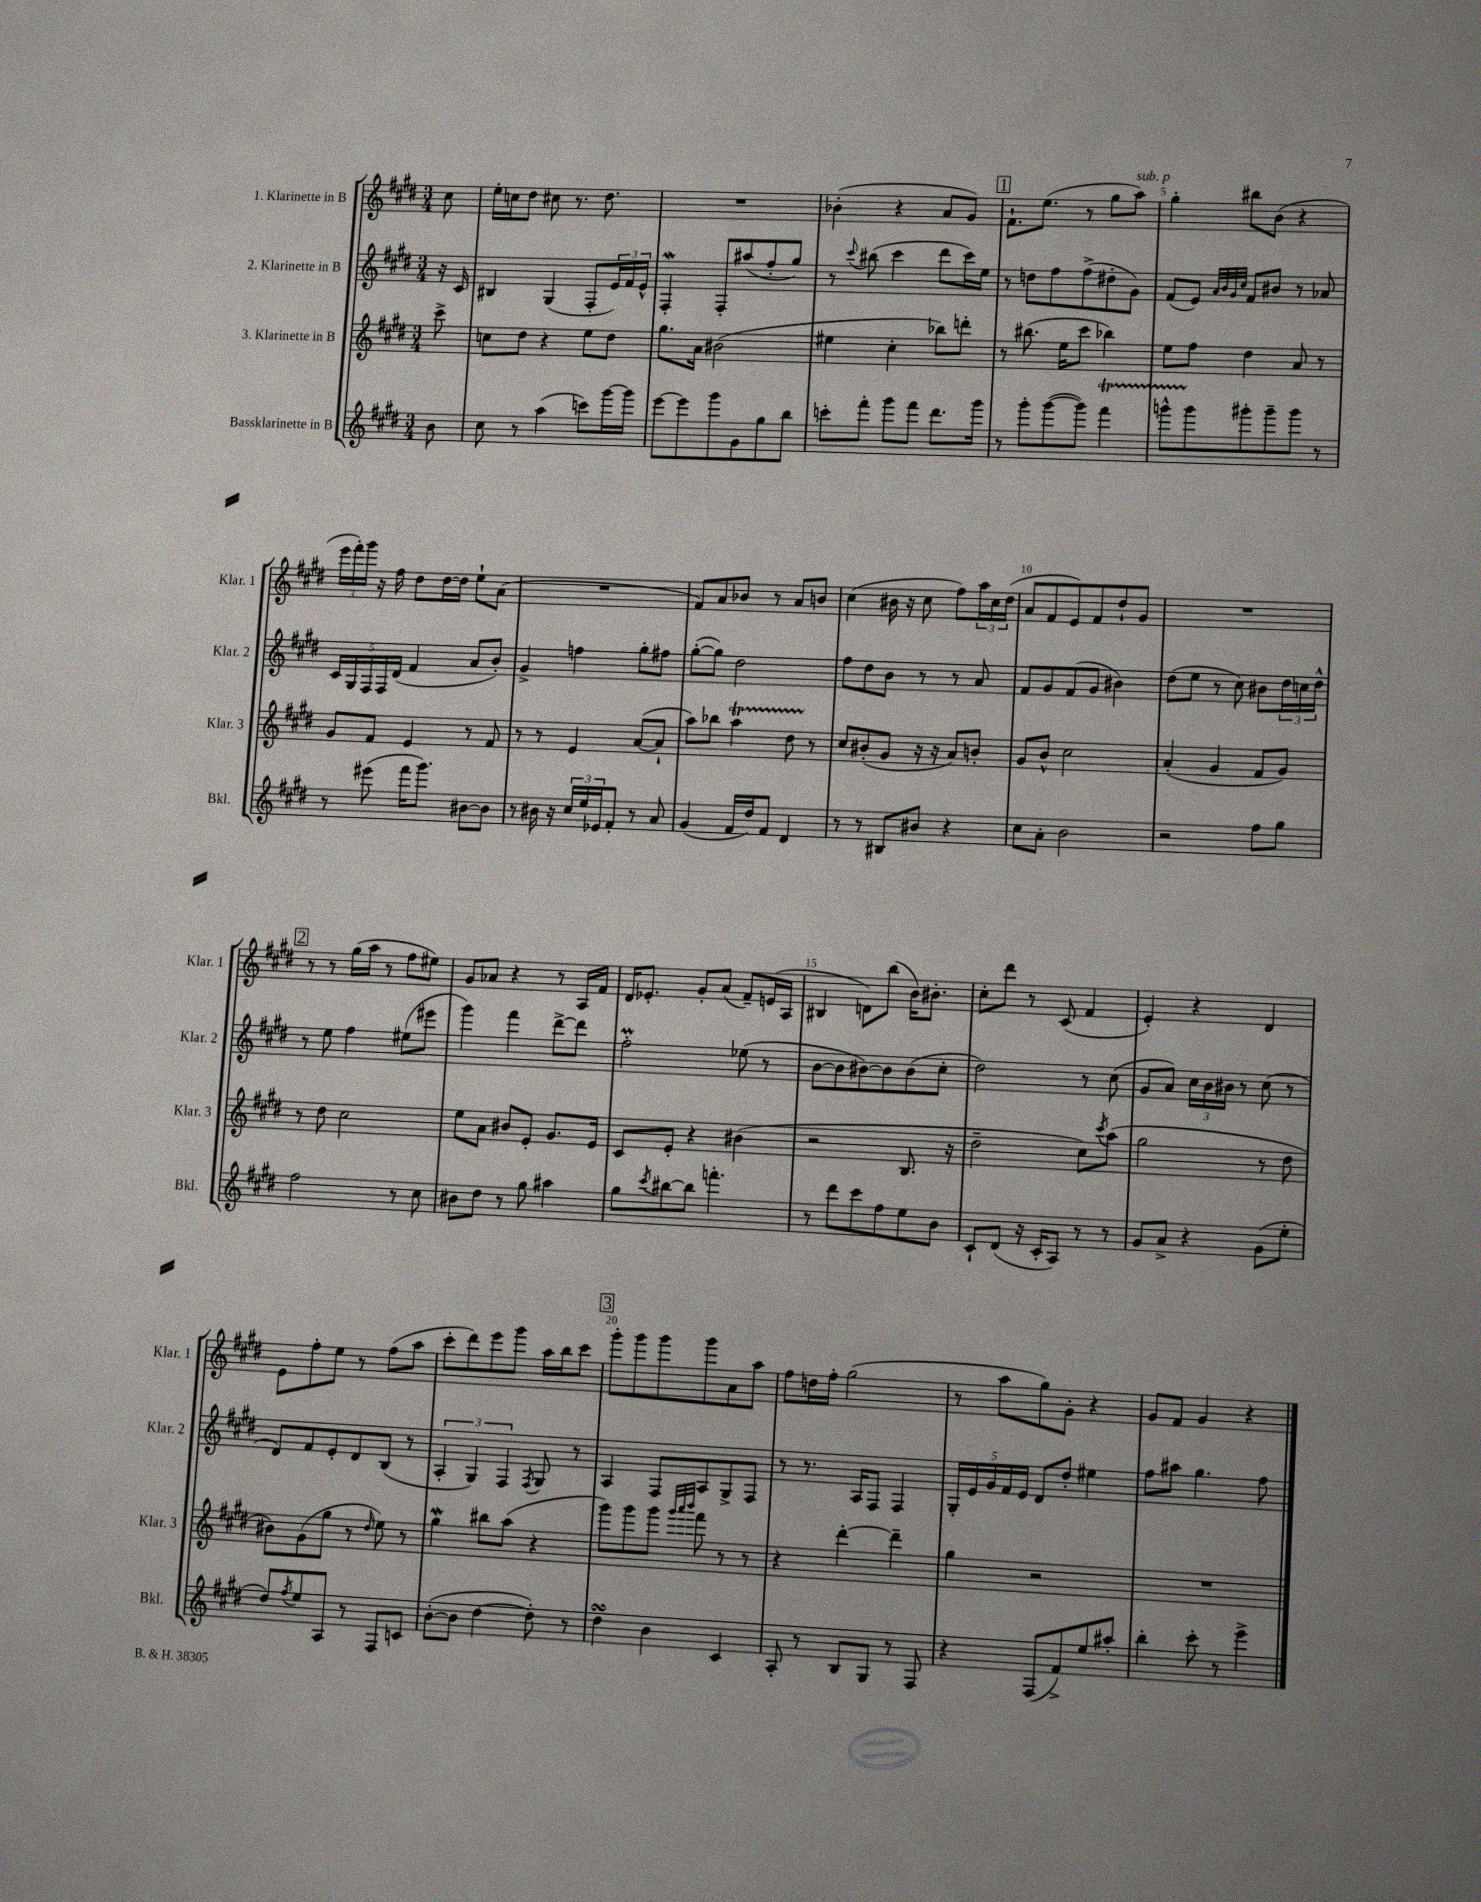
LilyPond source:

<<
\new StaffGroup <<
\new Staff = "s0" \with { instrumentName = "1. Klarinette in B" shortInstrumentName = "Klar. 1" } {
    \clef treble \key e \major \numericTimeSignature \time 3/4 \partial 8
    cis''8 |
    e''16-. c''16 dis''8 cis''8 r8. dis''8. |
    R2. |
    bes'4-.( r4 a'8 gis'8) |
    \mark \markup { \box "1" } fis'8.-! e''8.( r8 gis''8 a''8^\markup { \italic "sub. p" }) |
    gis''4-. bis''8 b'8( r4 |
    \tuplet 3/2 { e'''16 fis'''16-.) gis'''16 } r16 fis''16 dis''8 dis''16~ dis''16 e''8-! a'8( |
    R2. |
    fis'8) a'8 bes'8 r8 a'8 b'8 |
    cis''4( bis'16 r16 cis''8 fis''8) \tuplet 3/2 { a''16 cis''16 dis''16( } |
    a'8 fis'8 e'8) fis'8 dis''8-! gis'8 |
    R2. |
    \mark \markup { \box "2" } r8 r8 gis''16( a''16 r8 fis''8 eis''8) |
    gis'8 aes'8 r4 r8 a16 fis'16 |
    dis'16 ees'8.-. gis'8-. a'8( fis'8--) e'16( a16 |
    bis4 d'8) b''8( b'16) bis'8.-. |
    cis''8-. dis'''8 r8 cis'8( fis'4 |
    e'4-.) r4 dis'4 |
    e'8 fis''8-. e''8 r8 fis''8( a''8 |
    cis'''8-. dis'''8) e'''8 gis'''8 a''16 b''16 cis'''8 |
    \mark \markup { \box "3" } gis'''8-. gis'''8 gis'''8 gis'''8 a'8 a''8 |
    fis''8 d''16 fis''16-. gis''2( |
    r8 a''8 gis''8) gis'8-. r4 |
    gis'8 fis'8 gis'4 r4 \bar "|." |
}
\new Staff = "s1" \with { instrumentName = "2. Klarinette in B" shortInstrumentName = "Klar. 2" } {
    \clef treble \key e \major \numericTimeSignature \time 3/4 \partial 8
    r16 cis'16 |
    bis4 gis4( fis8-. \tuplet 3/2 { e'16) fis'16 e'16-^ } |
    fis4-.\mordent fis8-. ais''8( fis''8-. gis''8) |
    r8 \appoggiatura { cis'''8 } bis''8( cis'''4 dis'''8 cis'''16) e''16 |
    \mark \markup { \box "1" } r8 d''8 fis''8 fis''8->( dis''8-. gis'8) |
    fis'8( e'8) \grace { a'32 b'32 gis'32 cis''32 } fis'8 bis'8 r8 aes'8 |
    \tuplet 5/4 { cis'16 gis16 fis16 fis16 dis'16( } fis'4 a'8 b'8-.) |
    gis'4-> f''4 gis''8-. fis''8 |
    gis''8~-.( gis''8) dis''2 |
    fis''8 dis''8 b'8 r8 r8 a'8 |
    fis'8 gis'8 fis'8( gis'8 bis'4) |
    dis''8( e''8 r8 cis''8) bis'8 \tuplet 3/2 { dis''16 c''16 dis''16-^ } |
    \mark \markup { \box "2" } r8 e''8 fis''4 eis''8( eis'''8 |
    gis'''4) fis'''4 dis'''8~-> dis'''8 |
    fis''2-.\prall ees''8( r8 |
    b'8~ b'8 bis'8~) bis'8 bis'8( cis''8-. |
    dis''2) r8 cis''8( |
    gis'8 a'8) \tuplet 3/2 { cis''16 b'16 bis'16 } r8 cis''8( r8 |
    dis'8) fis'8 e'8-. dis'8 b8( r8 |
    \tuplet 3/2 { a4-. gis4) fis4 } \acciaccatura { fis8 } gis8 r8 |
    \mark \markup { \box "3" } a4 fis8 a8 gis8-> fis8 |
    r8 r8. a16 fis8 fis4 |
    \tuplet 5/4 { gis16-. e'16 gis'16 fis'16 e'16 } dis'8 dis''8-. eis''4 |
    fis''8 ais''8 gis''4. fis''8 \bar "|." |
}
\new Staff = "s2" \with { instrumentName = "3. Klarinette in B" shortInstrumentName = "Klar. 3" } {
    \clef treble \key e \major \numericTimeSignature \time 3/4 \partial 8
    cis'''8-> |
    c''8 dis''8 r4 e''8 dis''8 |
    gis''8. a'16 bis'2( |
    eis''4 cis''4-. bes''8) d'''8-. |
    \mark \markup { \box "1" } r8 bis''8.( e''16 cis'''8 bes''4) |
    e''8 fis''8 dis''4 a'8 r8 |
    gis'8 fis'8 e'4 r8 fis'8 |
    r8 r8 e'4 a'8~( a'8-! |
    a''8) bes''8 a''4\startTrillSpan dis''8 r8\stopTrillSpan |
    cis''8 bis'8-.( gis'8 r16 r16 a'8) b'8-. |
    gis'8 b'8-^ cis''2 |
    a'4-.( gis'4 fis'8 gis'8) |
    \mark \markup { \box "2" } r8 dis''8 cis''2 |
    e''8 a'8 bis'8 e'8-. gis'8. e'16 |
    cis'8 e'8-. r4 bis'4( |
    r2 b8. r16 |
    dis''2-- cis''8) \acciaccatura { cis'''8 } a''8( |
    gis''2 r8 dis''8 |
    bis'8) gis'8( gis''8 r8 \grace { dis''16 } e''8) r8 |
    gis''4\mordent bis''8 a''8( r4 |
    \mark \markup { \box "3" } gis'''8) gis'''8 gis'''8 \grace { gis'''32 a'''32 b'''32 } fis'''8 r8 r8 |
    r4 dis'''4~-. dis'''4-- |
    gis''4 r2 |
    R2. \bar "|." |
}
\new Staff = "s3" \with { instrumentName = "Bassklarinette in B" shortInstrumentName = "Bkl." } {
    \clef treble \key e \major \numericTimeSignature \time 3/4 \partial 8
    b'8 |
    cis''8 r8 a''4( c'''8) gis'''16~ gis'''16 |
    e'''8~ e'''8 gis'''8 gis'8 gis''8 b''8 |
    c'''8-. fis'''8-. gis'''8 fis'''8 dis'''8. gis'''16 |
    \mark \markup { \box "1" } r8 gis'''8-. gis'''8~( gis'''8) fis'''4\startTrillSpan |
    g'''8-^ g'''8\stopTrillSpan gis'''8-. gis'''8-- gis'''8 r8 |
    r8 eis'''8( fis'''16 gis'''8.) bis'8~ bis'8 |
    r8 bis'16 r16 \tuplet 3/2 { cis''16 e''16 ees'16 } fis'8-. r8 a'8 |
    gis'4( fis'16 dis''16) fis'8 dis'4 |
    r8 r8 bis8 bis'8 r4 |
    cis''8 a'8-. b'2 |
    r2 fis''8 gis''8 |
    \mark \markup { \box "2" } fis''2 r8 cis''8 |
    bis'8 dis''8 r8 gis''8 ais''4 |
    gis''8 \acciaccatura { cis'''8 } bis''8~ bis''8 f'''4.-. |
    r8 dis'''8 cis'''8 fis''8 e''8 b'8 |
    cis'8-! dis'8( r16 cis'16-. a8) r8 r8 |
    gis'8 a'8-> r4 gis'8( e''8-. |
    dis''8) \acciaccatura { fis''8 } e''8 a8 r8 fis8 c'8 |
    b'8~-.( b'8 dis''4~ dis''8-.) r8 |
    \mark \markup { \box "3" } dis''4\turn b'4 cis'4 |
    a8-. r8 b8 gis8 r8 fis8 |
    r4 fis8( fis'8->) e''8 ais''8-. |
    b''4-. cis'''8-. r8 e'''4-> \bar "|." |
}
>>
>>
\layout { \context { \Score \override BarNumber.break-visibility = ##(#f #t #t) barNumberVisibility = #(every-nth-bar-number-visible 5) } }
